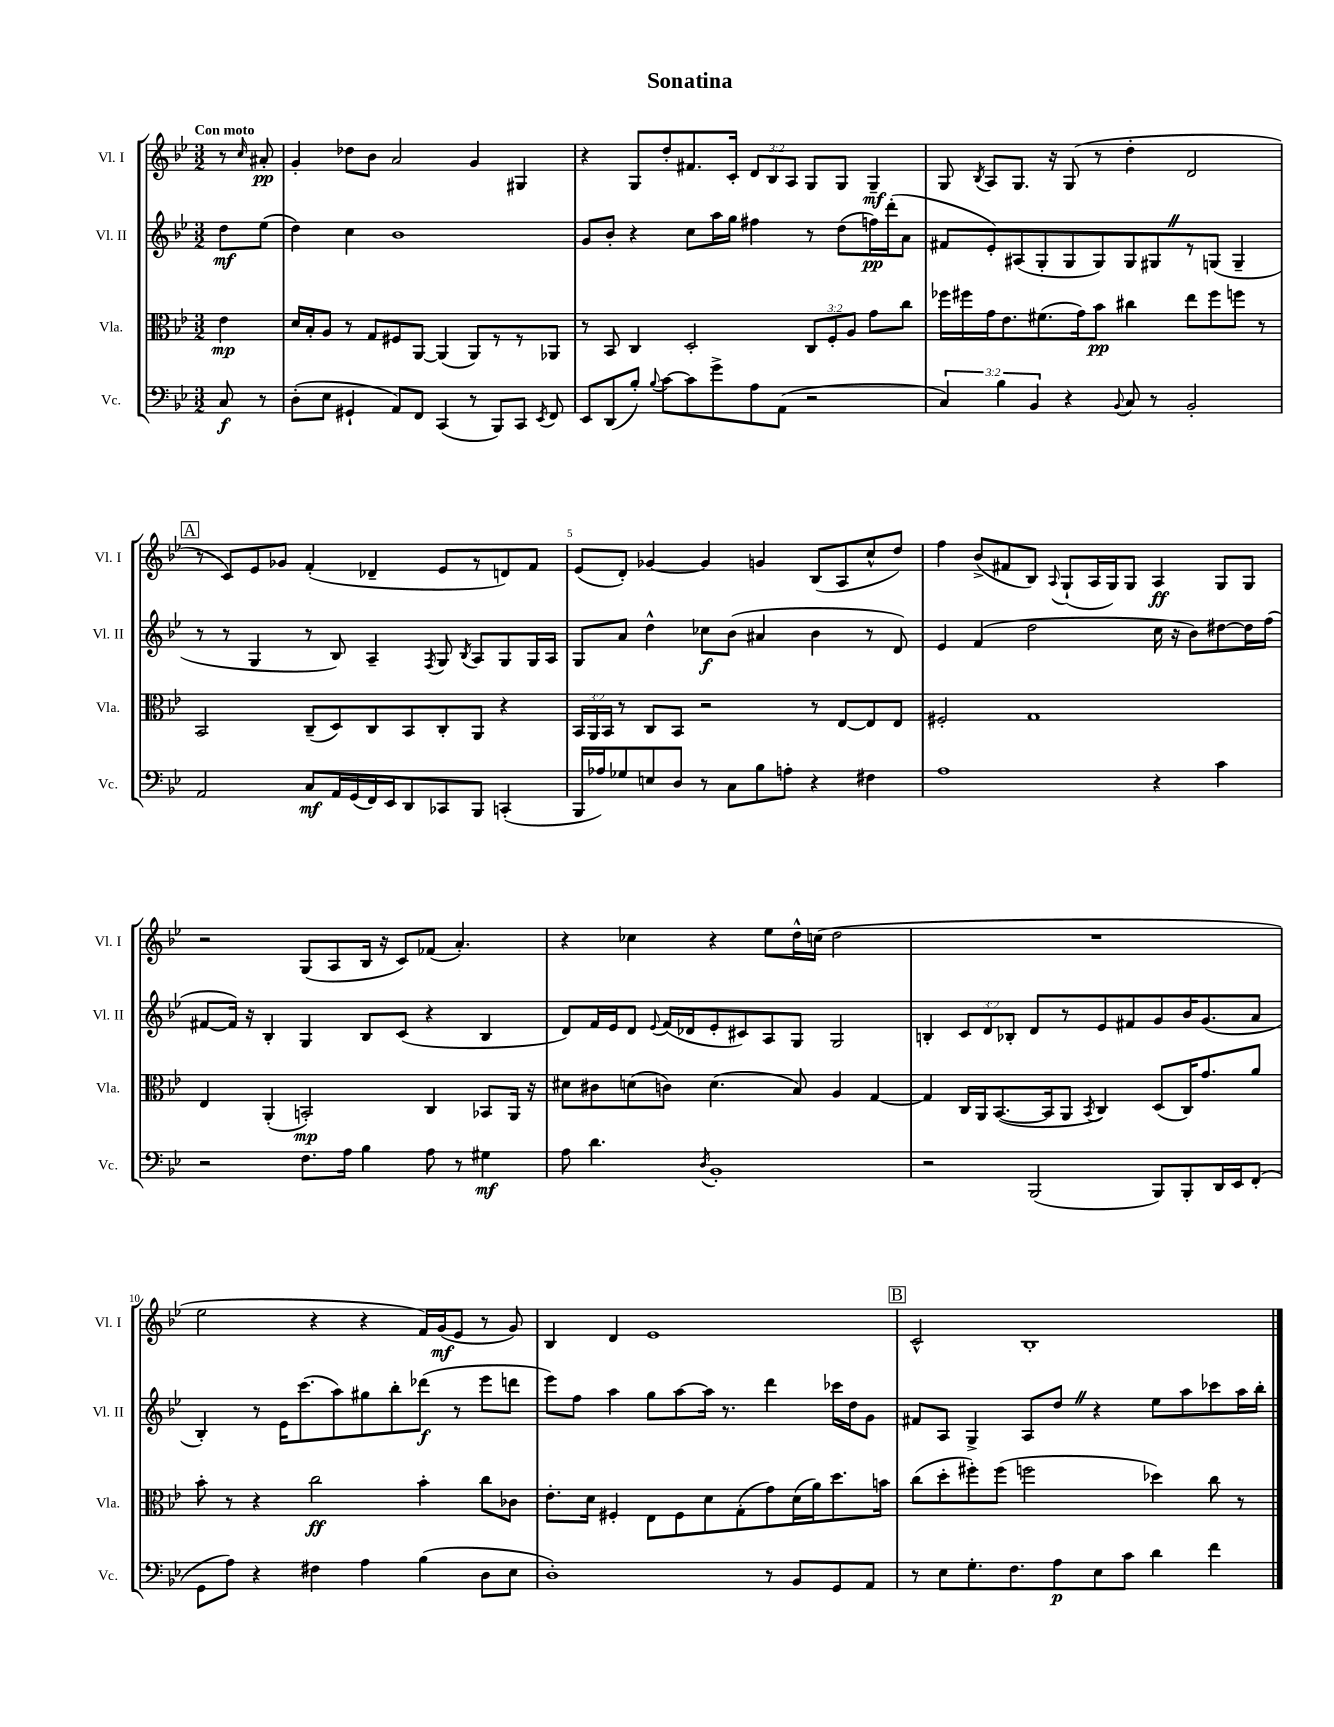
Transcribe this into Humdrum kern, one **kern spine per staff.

**kern	**kern	**kern	**kern
*staff4	*staff3	*staff2	*staff1
*clefF4	*clefC3	*clefG2	*clefG2
*k[b-e-]	*k[b-e-]	*k[b-e-]	*k[b-e-]
*M3/2	*M3/2	*M3/2	*M3/2
8C	4e-	8dd	8r
.	.	.	16qqcc
8r	.	(8ee-	8a#'
=	=	=	=
(8D'	16d	4dd)	4g'
.	16B-'	.	.
8E-	8A	.	.
4GG#`	8r	4cc	8dd-
.	8G	.	8b-
8AA)	8F#	1b-	2a
8FF	[8AA	.	.
(4CC	(4AA]	.	.
8r	8AA)	.	4g
8BBB-)	8r	.	.
8CC	8r	.	4G#
8qEE-	.	.	.
8FF	8AA-	.	.
=	=	=	=
8EE-	8r	8g	4r
(8DD	8BB-	8b-'	.
8B-')	4C	4r	8G
8qqB-	.	.	.
[8c	.	.	8dd'
8c]	2D'	8cc	8.f#
8g^	.	16aa	.
.	.	16gg	16c'
8A	.	4ff#	12d
.	.	.	12B-
(8AA	.	.	.
.	.	.	12A
2r	12C	8r	8G
.	12F'	.	.
.	.	(8dd	8G
.	12A	.	.
.	8g	16ff)	4G~
.	.	(16ddd'	.
.	8cc	8a	.
=	=	=	=
6C)	16ff-	8f#	8G
.	16ff#	.	.
.	.	.	8qB-
.	16g	8e-')	8A
6B-	.	.	.
.	8.e-	.	.
.	.	(8A#	8.G
6BB-	.	.	.
.	(8.f#	8G'	.
.	.	.	16r
4r	.	8G	(8G
.	16g)	.	.
.	8b-	8G)	8r
8qqBB-	.	.	.
8C	4cc#	8G	4dd'
8r	.	8G#	.
2BB-'	8ee-	8r	2d
.	8ff#	(8G	.
.	8ff	4G~	.
.	8r	.	.
=	=	=	=
2AA	2BB-	8r	8r
.	.	8r	8c)
.	.	4G	8e-
.	.	.	8g-
8C	(8C~	8r	(4f'
16AA	8D)	8B-)	.
(16GG	.	.	.
16FF)	8C	4A~	4d-~
16EE-	.	.	.
8DD	8BB-	.	.
.	.	8qF	.
8CC-	8C'	8G	8e-
.	.	8qB-	.
8BBB-	8AA	8A	8r
(4CC'	4r	8G	8d)
.	.	16G	8f
.	.	16A	.
=	=	=	=
16BBB-	24BB-	8G	(8e-
.	24AA	.	.
16A-)	.	.	.
.	24BB-	.	.
8G-	8r	8a	8d')
8E	8C	4dd^^	[4g-
8D	8BB-	.	.
8r	2r	8cc-	4g-]
8C	.	(8b-	.
8B-	.	4a#	4g
8A'	.	.	.
4r	8r	4b-	(8B-
.	[8E-	.	8A
4F#	8E-]	8r	8cc^^
.	8E-	8d)	8dd)
=	=	=	=
1A	2F#'	4e-	4ff
.	.	(4f	(8b-^
.	.	.	8f#
.	1G	2dd	8B-)
.	.	.	8qqA
.	.	.	(8G`
.	.	.	16A
.	.	.	16G)
.	.	.	8G
4r	.	16cc	4A
.	.	16r	.
.	.	8b-)	.
4c	.	[8dd#	8G
.	.	16dd#]	8G
.	.	(16ff	.
=	=	=	=
2r	4E-	[8f#	2r
.	.	16f#])	.
.	.	16r	.
.	(4AA'	4B-'	.
8.F	2BB')	4G	(8G
.	.	.	8A
16A	.	.	.
4B-	.	8B-	16B-
.	.	.	16r
.	.	(8c	8c)
8A	4C	4r	(8f-
8r	.	.	4.a')
4G#	8BB-	4B-	.
.	16AA	.	.
.	16r	.	.
=	=	=	=
8A	8d#	8d)	4r
4.d	8c#	16f	.
.	.	16e-	.
.	(8d	8d	4cc-
.	.	8qqe-	.
.	8c)	(16f	.
.	.	16d-	.
8qD	.	.	.
1BB-'	(4.d	8e-'	4r
.	.	8c#)	.
.	.	8A	8ee-
.	8B-)	8G	16dd^^
.	.	.	(16cc
.	4A	2G	2dd
.	[4G	.	.
=	=	=	=
2r	4G]	4B'	1.r
.	16C	12c	.
.	16AA	.	.
.	.	12d	.
.	([8.BB-	.	.
.	.	12B-'	.
(2BBB-	.	8d	.
.	16BB-]	.	.
.	8AA	8r	.
.	8qBB-	.	.
.	4C)	8e-	.
.	.	8f#	.
8BBB-)	(8D	8g	.
8BBB-'	16C)	16b-	.
.	8.g	(8.g	.
16DD	.	.	.
16EE-	.	.	.
(8FF'	8a	8a	.
=	=	=	=
8GG	8b-'	4B-')	2ee-
8A)	8r	.	.
4r	4r	8r	.
.	.	16e-	.
.	.	(8.ccc	.
4F#	2cc	.	4r
.	.	8aa)	.
4A	.	8gg#	4r
.	.	8bb-'	.
(4B-	4b-'	(8ddd-	16f)
.	.	.	(16g
.	.	8r	8e-
8D	8cc	8eee-	8r
8E-	8c-	8ddd	8g)
=	=	=	=
1D')	8.e-'	8eee-)	4B-
.	.	8ff	.
.	16d	.	.
.	4F#'	4aa	4d
.	8E-	8gg	1e-
.	8F#	[8aa	.
.	8d	16aa]	.
.	.	8.r	.
.	(8G'	.	.
8r	8g)	4ddd	.
8BB-	(16d	.	.
.	16a)	.	.
8GG	8.dd	16ccc-	.
.	.	16dd	.
8AA	.	8g	.
.	16b	.	.
=	=	=	=
8r	(8cc	8f#	2c^^
8E-	8dd'	8A	.
8.G'	8ff#')	4G^	.
.	(8ff#	.	.
8.F	.	.	.
.	2ff	8A	1B-'
8A	.	8dd	.
8E-	.	4r	.
8c	.	.	.
4d	4dd-)	8ee-	.
.	.	8aa	.
4f	8cc	8ccc-	.
.	8r	16aa	.
.	.	16bb-'	.
==	==	==	==
*-	*-	*-	*-
